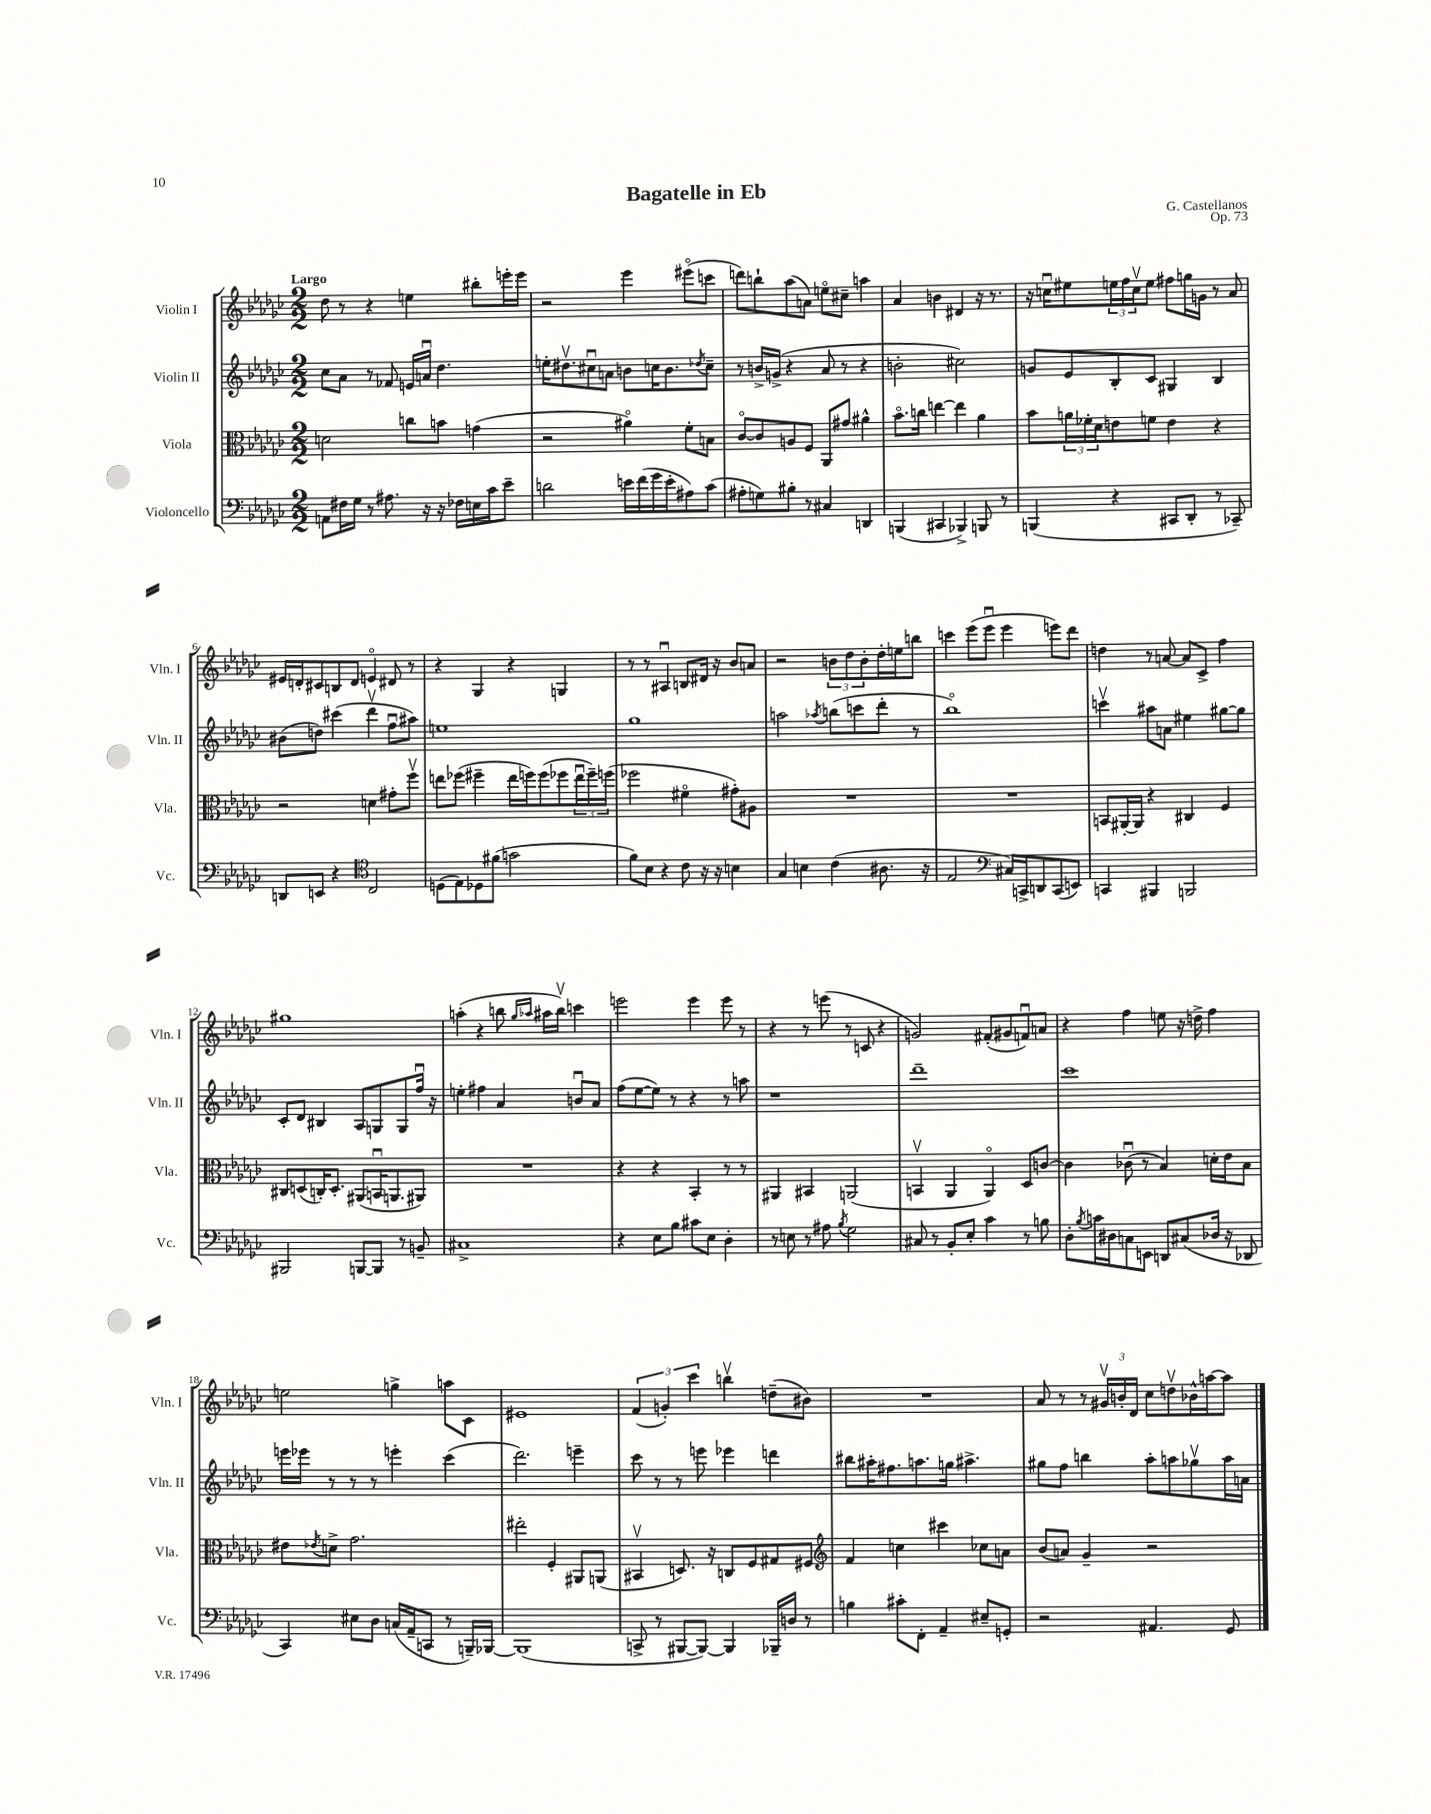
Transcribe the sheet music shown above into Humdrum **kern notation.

**kern	**kern	**kern	**kern
*staff4	*staff3	*staff2	*staff1
*clefF4	*clefC3	*clefG2	*clefG2
*k[b-e-a-d-g-c-]	*k[b-e-a-d-g-c-]	*k[b-e-a-d-g-c-]	*k[b-e-a-d-g-c-]
*M2/2	*M2/2	*M2/2	*M2/2
8AA\L	2d\	8cc-\L	8dd-\
16F#\L	.	8a-\J	8r
16G-\JJ	.	.	.
8r	.	8r	4r
8.A#\	.	8f-/	.
.	8cc\L	16e/LL	4ee\
16r	.	16au/JJ	.
16r	8b\J	4.dd-\	.
16F-\LL	.	.	.
16E\	(4g\	.	8bb#'\L
16c-\J	.	.	.
8e-~\J	.	.	16eee'\L
.	.	.	16eee\JJ
=	=	=	=
2d\	2r	16ee'\LK	2r
.	.	8.dd#v\	.
.	.	8cc#u\	.
.	.	8a\J	.
16e\LL	4a#o\)	8b\L	4eee-\
(16f\	.	.	.
16g-\	.	16cc\K	.
16e'\J	.	8.b\	.
8A#\)	8f'\L	.	(8eee#o\L
.	.	8qdd-/	.
(8c-\J	8B\J	8cc~\J	8ccc\J
=	=	=	=
8A#'\L	[8c-o/L	8r	8ddd\L)
8G\)	8c-/]	16b^/LL	8bb`\
.	.	(16g^/JJ	.
8B#'\J	8A/	4r	(8aa-\
8r	8F/J	.	8a\J)
4C#/	8AA-/L	8a-/	8eeo\L
.	8g#/J	8r	8cc#~\J
4DD/	4a#^^\	4r	4aa\
=	=	=	=
(4BBB/	8.b-o\L	2b'\	4a-/
.	16cc\Jk	.	.
4CC#/	[4ee\	.	4b\
4BBB-^/)	4ee\]	2cc#\)	4d#/
8BBB/	4a-\	.	16r
.	.	.	8.r
8r	.	.	.
=	=	=	=
(4BBB/	8b-\L	8g/L	16r
.	.	.	16ccu\LK
.	24a\L	8e-/	8ee#\
.	24f-'\	.	.
.	24d-\J	.	.
4r	8e\	8B-'/	24ee\L
.	.	.	24ff\
.	.	.	24ccv\J
.	8f\J	8c-/J	8ee\J
8CC#/L	4e\	4G#/	8ff#\L
8DD-'/J	.	.	16gg\L
.	.	.	16g\JJ
8r	4r	4B-/	8r
8CC-~/)	.	.	8a-/
=	=	=	=
8DD/L	2r	(8b#\L	16e#/LL
.	.	.	16d'/J
8EE/J	.	8dd\J)	8c#/
4r	.	(4ccc#\	8B/
.	.	.	8d/J
*clefC4	*	*	*
2C-/	4d\	4ddd-v\	4eo/
.	8g#'\L	8ffu\L	8d#/
.	8ffv\J	8aa#\J)	8r
=	=	=	=
(8D\L	8ee\L	1ee	4r
8E-\)	(8ff-\J	.	.
8D-\	4ff#~\	.	4G-/
(8f#\J	.	.	.
2g\	16ee\LL	.	4r
.	16ff\J)	.	.
.	(8ff\	.	.
.	8ff-\	.	4G/
.	24eeu\L	.	.
.	24ff-~\)	.	.
.	(24ff\JJ	.	.
=	=	=	=
8f\L)	2ff-\	1gg-	8r
8B-\J	.	.	8r
4r	.	.	4A#u/
8c-\	4f#o\	.	8B/L
16r	.	.	16d#/Jk
16r	.	.	16r
4B\	8g#'\L)	.	8b-/L
.	8A#\J	.	8a/J
=	=	=	=
4G-/	1r	2aa\	2r
4B\	.	.	.
.	.	8qaa-/	.
(4c-\	.	(8bb\L	12b\L
.	.	.	12dd-\
.	.	8ccc\	.
.	.	.	12b'\
8.A#\	.	8ddd-'\J	16dd-'\L
.	.	.	16ee\J
.	.	8r	8bb\J
16r	.	.	.
=	=	=	=
2E-/	1r	1bb-o)	4ccc\
.	.	.	(8eee-\L
.	.	.	8eee-u\J
*clefF4	*	*	*
16C#/LL)	.	.	4eee-\
16CC^/J	.	.	.
8DD/	.	.	.
(8CC/	.	.	8eee\L)
8EE/J)	.	.	8ddd-\J
=	=	=	=
4CC/	8BB/L	4cccv\	4dd\
.	[16AA#'/L	.	.
.	16AA#/]JJ	.	.
4BBB#/	4r	8aa#\L	8r
.	.	8a\J	[8a/
2BBB/	4C#/	4ee#\	8a/]L
.	.	.	8c-^/J
.	4F/	[8gg#\L	4ff\
.	.	8gg#\]J	.
=	=	=	=
2BBB#/	8C#/L	8c-'/L	1gg#
.	(8D/	8d-/J	.
.	16C'/K)	4B#/	.
.	8.D'/J	.	.
[8BBB/L	(8AA#/L	8A-/L	.
8BBB/]J	16BBu/K	8G/	.
.	8.AA/	.	.
8r	.	8G/	.
8BB~/	8AA#/J)	16ffu/Jk	.
.	.	16r	.
=	=	=	=
1C#^	1r	4ee'\	(4aa'\
.	.	4ff#\	4r
.	.	4a-/	8bb\
.	.	.	16qqgg-/LL
.	.	.	16qqaa-/JJ
.	.	.	16aa#\LL
.	.	.	16bbv\JJ)
.	.	8bu/L	4ccc\
.	.	8a-/J	.
=	=	=	=
4r	4r	(8ff\L	2eee\
.	.	[8ee-\	.
8E-\L	4r	8ee-\]J)	.
8B-\J	.	8r	.
8c#\L	4BB-'/	4r	4eee\
8E-\J	.	.	.
4D-'\	8r	8r	8eee\
.	8r	8aa\	8r
=	=	=	=
8r	4AA#/	1r	4r
8E\	.	.	.
8r	4BB#/	.	8r
8A#\	.	.	(8eee\
8qB-/	.	.	.
2G-\	(2AA/	.	8r
.	.	.	8c/
.	.	.	4r
=	=	=	=
8C#/	4BBv/	1ddd-~	2g/)
8r	.	.	.
8BB-'/L	4AA-/	.	.
8E-'/J	.	.	.
4c-\	4AA-o/)	.	(8f#'/L
.	.	.	8g#/
8r	8D-/L	.	8fu/)
8B\	[8c/J	.	8a/J
=	=	=	=
8D-'\L	4c\]	1ccc-	4r
8qB-/	.	.	.
16c\L	.	.	.
16D#\J	.	.	.
8C\	(8c-u\	.	4ff\
8EE\J	8r	.	.
8DD/L	4B-/)	.	8ee\
(8C#/	.	.	16r
.	.	.	16dd^\
16D-/Jk	16d'\LL	.	4ff\
16r	16e-\J	.	.
8DD-/	8B-\J	.	.
=	=	=	=
4CC-/)	8e#\L	16eee\LL	2ee\
.	.	16eee-\JJ	.
.	8qe-/	.	.
.	8d^\J	8r	.
8E#\L	2.g-\	8r	.
8D-\J	.	8r	.
(16C/LL	.	4eee'\	4gg^\
16AA-~/J	.	.	.
8CC/J	.	.	.
8r	.	(4ccc-\	8aa\L
16BBB~/LL)	.	.	8c-\J
[16BBB-/JJ	.	.	.
=	=	=	=
(1BBB-]	2ee#'\	2.ddd-\)	1e#
.	4F'/	.	.
.	8AA#/L	4eee~\	.
.	(8AA/J	.	.
=	=	=	=
8CC^/	4BB#v/	8ccc-\	(6f/
8r	.	8r	.
.	.	.	6g'/)
[8BBB#/L	8.D/)	8r	.
.	.	.	6ccc-\
8BBB#/_J)	.	8eee\	.
.	16r	.	.
4BBB#/]	8C/L	4eee-\	4bbv\
.	8F/	.	.
16BBB-~/LL	8G#/	4ddd\	(8dd~\L
16D/JJ	.	.	.
8r	8F#/J	.	8b#\J)
=	=	=	=
*	*clefG2	*	*
4B\	4f/	8bb#\L	1r
.	.	16aa#'\K	.
.	.	8.ff#\	.
8c#'\L	4cc\	.	.
8FF'\J	.	8.aa\	.
4AA-~/	4ccc#\	.	.
.	.	16gg\Jk	.
.	.	4.aa#^\	.
8E#~/L	8cc-\L	.	.
8GG'/J	8a\J	.	.
=	=	=	=
2r	(8b-/L	8gg#\L	8a-/
.	8a/J)	8ff\J	8r
.	4g-~/	4bb\	8r
.	.	.	24g#v/LL
.	.	.	24b'/
.	.	.	24d-/JJ
4.AA#/	2r	8aa-'\L	8cc-\L
.	.	8aa\	8ddv\
.	.	8gg-v\	16b-^^\L
.	.	.	[16aa\J
8GG-/	.	16aa\L	8aa\]J
.	.	16a\JJ	.
==	==	==	==
*-	*-	*-	*-
